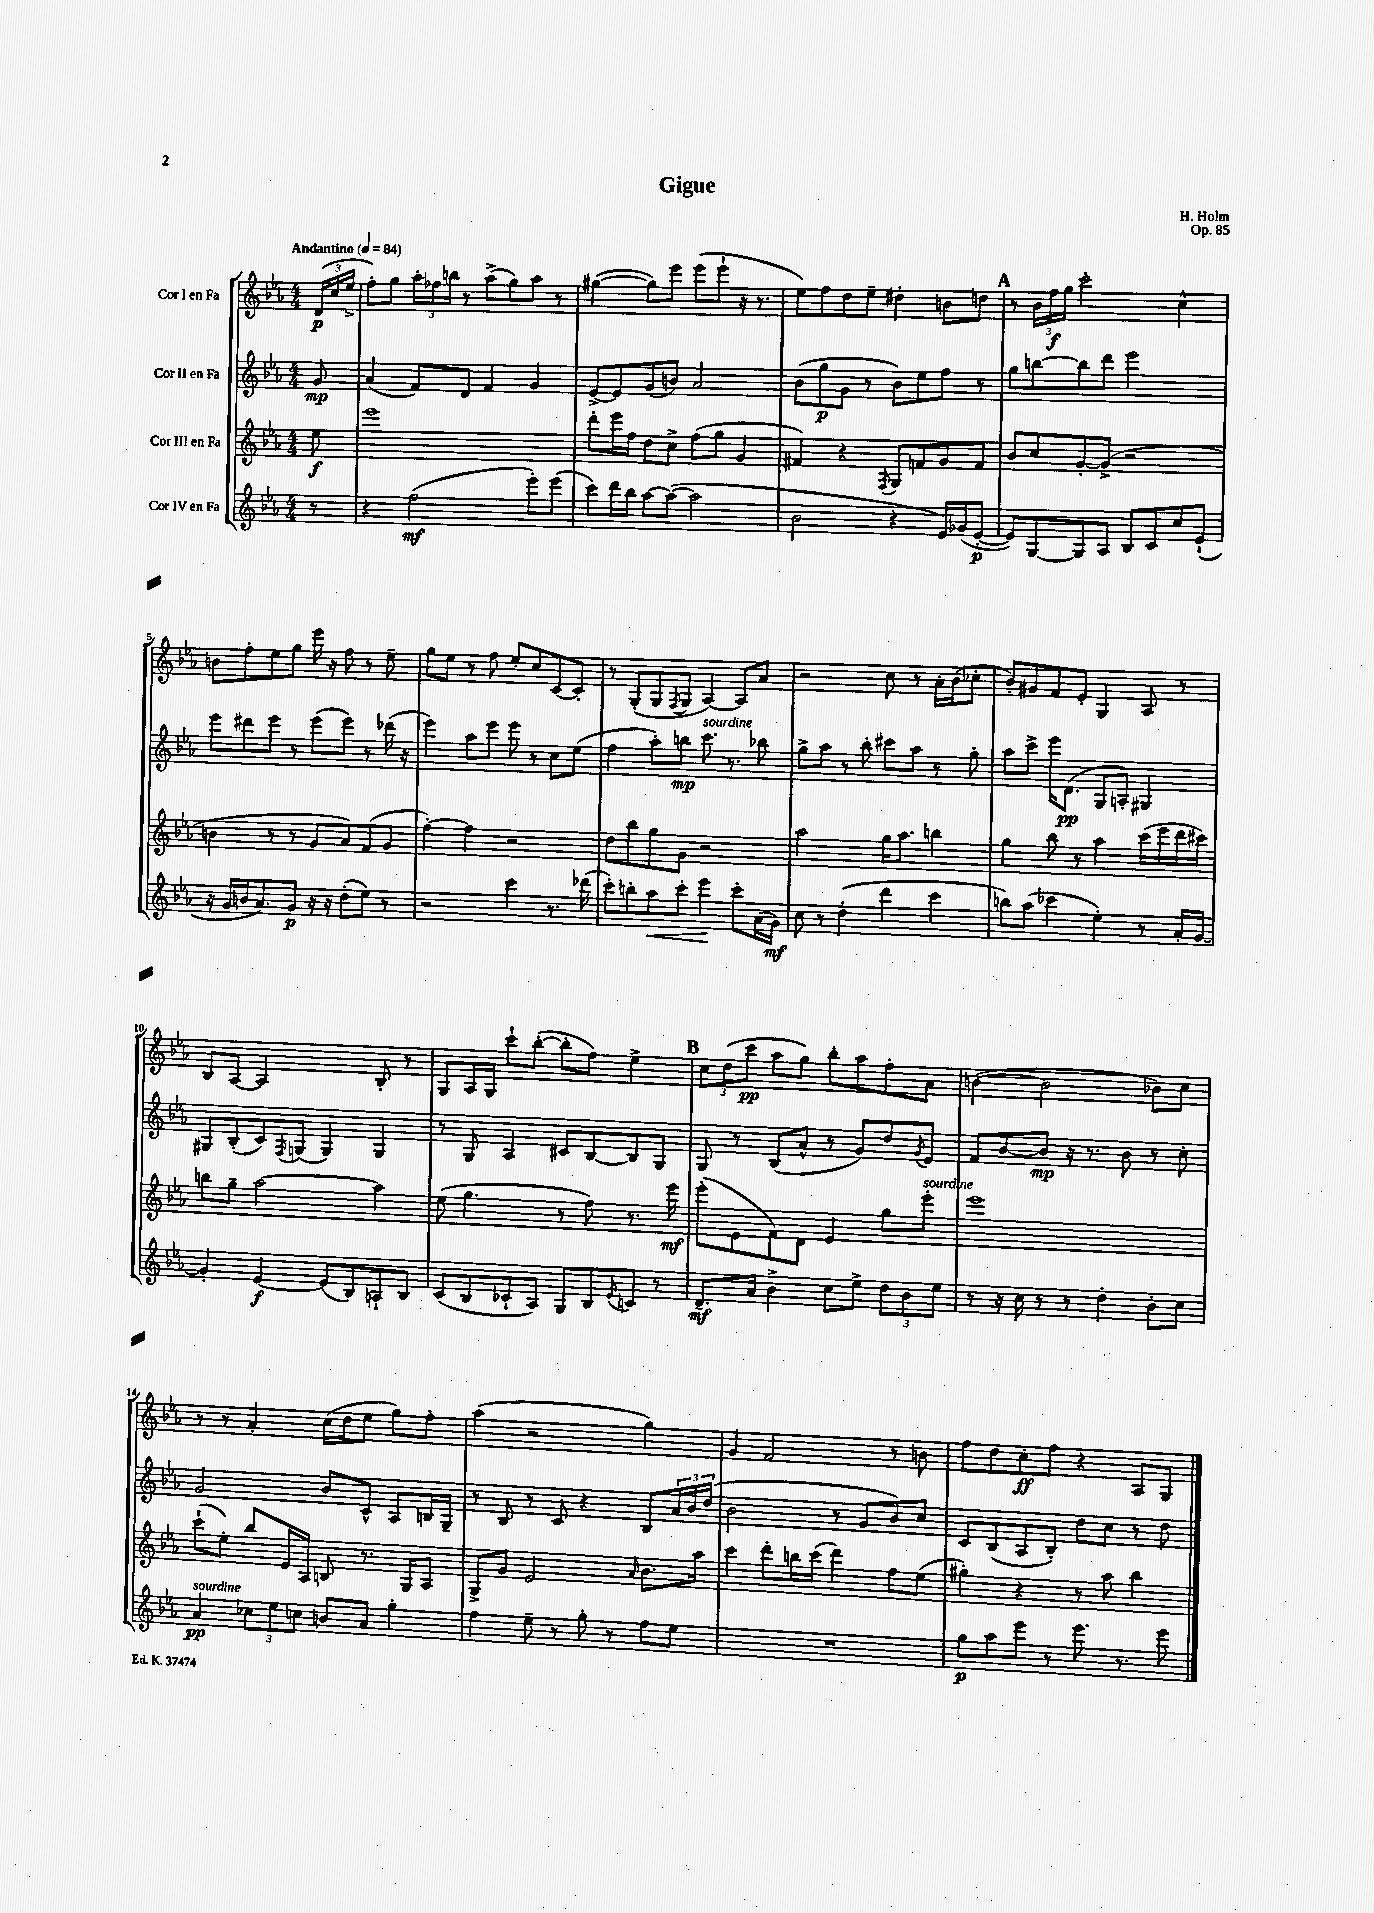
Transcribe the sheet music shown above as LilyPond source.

\header { title = "Gigue" composer = "H. Holm" opus = "Op. 85" }
<<
\new StaffGroup <<
\new Staff = "s0" \with { instrumentName = "Cor I en Fa" } {
    \clef treble \key ees \major \numericTimeSignature \time 4/4 \partial 8 \tempo "Andantino" 4 = 84
    \tuplet 3/2 { d'16\p( c''16 ees''16-> } |
    f''8-.) g''8 \tuplet 3/2 { aes''16-. fes''16 b''16 } r8 aes''8->( g''8) aes''8 r8 |
    gis''4~( gis''8) ees'''8 ees'''8( ees'''8-! r16 r8. |
    ees''8) f''8 d''8 ees''8-- dis''4-. b'8 d''8 |
    \mark \markup { \bold "A" } r8 \tuplet 3/2 { bes'16 f''16\f g''16 } c'''2-. c''4-^ |
    b'8 f''8-. ees''8 g''8 ees'''16 r16 f''8 r8 ees''8-- |
    g''8 ees''8 r8 f''8 ees''8-. c''8 c'8~ c'8-. |
    r8 g8-.( g8 \acciaccatura { f8 } g8 aes4~) aes8 aes'8 |
    r2 c''8 r8 aes'16-. bes'16( ces''8-. |
    bes'8-.) gis'8 f'8 ees'8-. g4 aes8 r8 |
    bes8 aes8~ aes2 bes8-. r8 |
    g8 aes16 g16 c'''8-! bes''8~-.( bes''8-. f''8) ees''4-> |
    \mark \markup { \bold "B" } \tuplet 3/2 { c''8 d''8( c'''8\pp } aes''8 g''8) bes''8-. aes''8 f''8-. aes'8 |
    b'4~( b'2 bes'8) c''8 |
    r8 r8 aes'4-. c''16( d''16 ees''8 g''8) f''8-. |
    aes''4( r2 g''4) |
    g'4 f'2 r8 b'8 |
    f''8 d''8 c''8-.\ff f''8 r4 aes8 g8 \bar "|." |
}
\new Staff = "s1" \with { instrumentName = "Cor II en Fa" } {
    \clef treble \key ees \major \numericTimeSignature \time 4/4 \partial 8
    g'8\mp |
    aes'4( f'8) d'8 f'4 g'4 |
    ees'8~-> ees'8 g'8( b'8) aes'2 |
    bes'8( g''8\p g'8 r8 bes'8) ees''8 f''8 r8 |
    \mark \markup { \bold "A" } g''8 b''8~ b''8 d'''8 ees'''2 |
    ees'''8 dis'''8 ees'''8 r8 ees'''8( ees'''8) r8 des'''16( r16 |
    ees'''4) aes''8 ees'''8 ees'''8 r8 c''8 ees''8( |
    f''4 aes''8-.) b''8\mp c'''8.^\markup { \italic "sourdine" } r8. bes''8 |
    g''8-> aes''8 r8 bes''8-. cis'''8 aes''8 r8 g''8-. |
    aes''8 c'''8-> ees'''16 d'8.\pp( g8 a8-.) gis4 |
    gis8 bes8-.( c'8) \acciaccatura { f8 } g8( g4) g4 |
    r8 g8 aes4 cis'8 bes8~ bes8 g8 |
    \mark \markup { \bold "B" } g8 r8 bes8( aes'8-^ r8 g'8) d''8 \acciaccatura { g'8 } ees'8 |
    f'8 bes'8~ bes'8\mp r16 r8. bes'8 r8 c''8-. |
    g'2 bes'8 c'8-^ aes8 b16 g16-- |
    r8 bes8 r8 c'8 r4 bes8 \tuplet 3/2 { aes'16 bes'16 d''16( } |
    bes'2 r8 g'8 bes'8) c''8 |
    c'8 bes8( aes8 bes8-.) d''8 c''8 r8 d''8 \bar "|." |
}
\new Staff = "s2" \with { instrumentName = "Cor III en Fa" } {
    \clef treble \key ees \major \numericTimeSignature \time 4/4 \partial 8
    ees''8\f |
    ees'''1 |
    d'''8-. ees'''16 f''16 d''8 c''8-> f''8( g''8 g'4 |
    fis'4) r4 \acciaccatura { f8 } g8 f'8 g'8 f'8 |
    \mark \markup { \bold "A" } bes'8 c''8 g'8~-. g'8->( r2 |
    b'4 r8 r8 g'8 aes'8) f'8( g'8 |
    f''4~-.) f''4 r2 |
    d''8 bes''8 g''8 g'8 r2 |
    aes''2 g''16 aes''8. b''4 |
    g''4 bes''8 r8 aes''4 c'''16( ees'''16 d'''16 cis'''16) |
    b''8 g''8-- aes''2~ aes''4 |
    ees''8( g''4. r8 f''8) r8. ees'''16\mf |
    \mark \markup { \bold "B" } ees'''8-.( ees'8 f'8) d'8 ees'4 g''8 ees'''8-.^\markup { \italic "sourdine" } |
    ees'''1 |
    c'''8-!( ees''8-.) bes''8 ees'16 aes16 b8 r8. g16 aes8 |
    g8-> g'8 ees'2 \grace { aes'16 } bes'8. aes''16 |
    c'''4 d'''8-. b''16 c'''16( d'''4) f''8 ees''8( |
    gis''4-.) r4 r8 aes''8 bes''4 \bar "|." |
}
\new Staff = "s3" \with { instrumentName = "Cor IV en Fa" } {
    \clef treble \key ees \major \numericTimeSignature \time 4/4 \partial 8
    r8 |
    r4 f''2\mf( ees'''8-.) ees'''8( |
    c'''8) d'''16 bes''16 aes''8~ aes''8~( aes''2 |
    bes'2 r4 ees'16) ges'16( ees'8~-.\p |
    \mark \markup { \bold "A" } ees'8) g8~ g8 aes8 bes8 c'8 c''8 ees'8-!( |
    r16 g'16 b'16 aes'8.) g'8\p r16 r16 d''8-.( ees''8) r8 |
    r2 c'''4 r8. des'''16( |
    c'''8-.) b''8-. aes''8\< c'''8-. ees'''4\! c'''8-. aes'16( g'16\mf) |
    c''8 r8 d''4-.( d'''4 c'''4 |
    b''8) aes''8( ces'''4 ees''4-.) r8 aes'16-. g'16~ |
    g'4-. ees'4~\f ees'8( bes8) a8-! bes8 |
    c'8( bes8 ces'8-! aes8) g8 bes8 \acciaccatura { ees'8 } c'8 r8 |
    \mark \markup { \bold "B" } d'8.--\mf aes'16 bes'4-> c''8 ees''8-> \tuplet 3/2 { d''8 bes'8 ees''8 } |
    r8 r16 c''16 r8 r8 d''4-. bes'8-. c''8 |
    aes'4\pp^\markup { \italic "sourdine" } \tuplet 3/2 { ces''8 ees''8 c''8 } b'8 aes'8 g''4-. |
    f''4 ees''8-- r8 g''8-. r8 f''8 ees''8 |
    R1 |
    g''8\p aes''8 ees'''8 r8 ees'''8. r8. ees'''8 \bar "|." |
}
>>
>>
